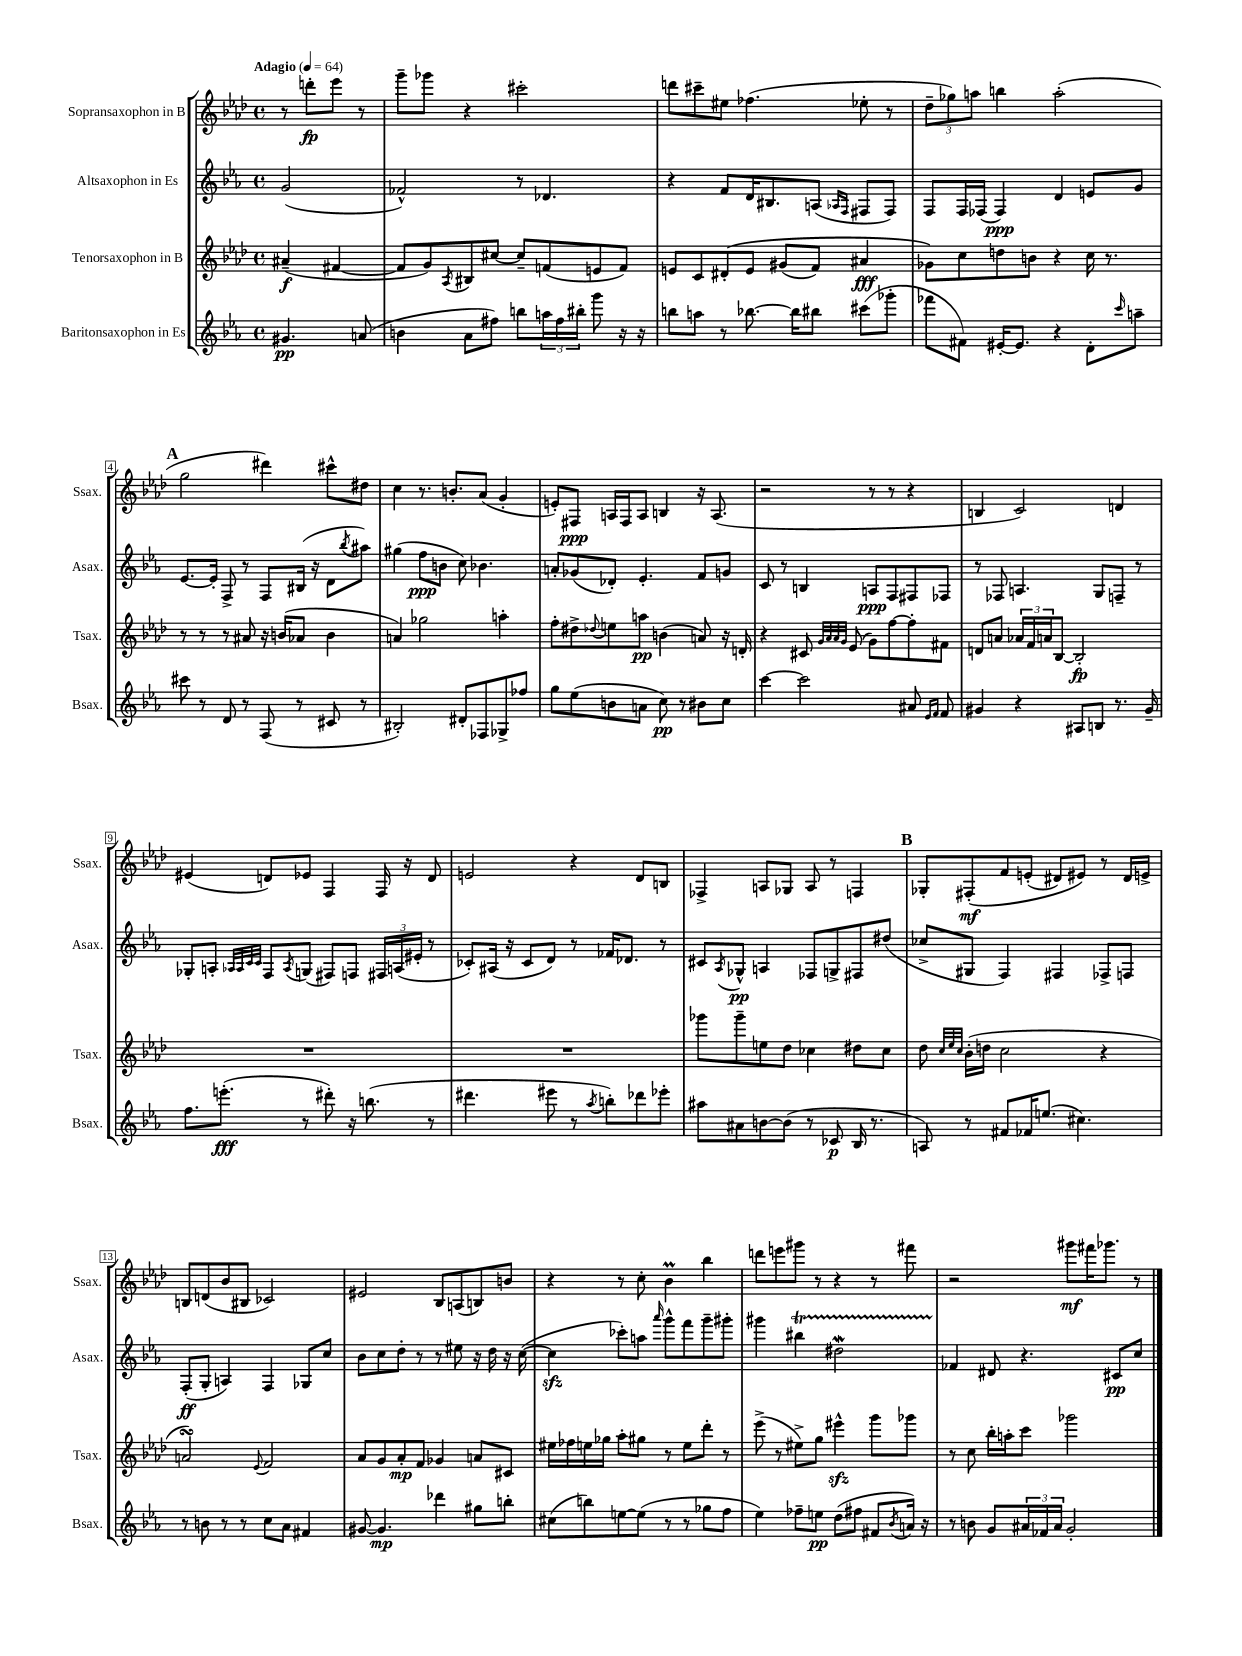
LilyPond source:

<<
\new StaffGroup <<
\new Staff = "s0" \with { instrumentName = "Sopransaxophon in B" shortInstrumentName = "Ssax." } {
    \clef treble \key aes \major \defaultTimeSignature \time 4/4 \partial 2 \tempo "Adagio" 4 = 64
    r8 d'''8-.\fp ees'''8 r8 |
    g'''8-- ges'''8 r4 cis'''2-. |
    d'''8 cis'''8-- eis''8 fes''4.( ees''8-. r8 |
    \tuplet 3/2 { des''8-- ges''8) a''8 } b''4 a''2-.( |
    \mark \markup { \bold "A" } g''2 dis'''4) cis'''8-^ dis''8 |
    c''4 r8. b'8.-. aes'8( g'4-. |
    e'8-.) fis8\ppp a16 fis16 a8 b4 r16 a8.( |
    r2 r8 r8 r4 |
    b4 c'2) d'4 |
    eis'4( d'8) ees'8 f4 f16 r16 d'8 |
    e'2 r4 des'8 b8 |
    fes4-> a8 ges8 a8 r8 f4 |
    \mark \markup { \bold "B" } ges8-. fis8-.\mf\( f'8 e'8-.( dis'8) eis'8\) r8 dis'16 e'16-> |
    b8 d'8( bes'8 bis8 ces'2) |
    eis'2 bes8 a8( b8) b'8 |
    r4 r8 c''8-. bes'4\prall bes''4 |
    d'''8 e'''8 gis'''8 r8 r4 r8 fis'''8 |
    r2 gis'''8\mf fis'''16 ges'''8. r8 \bar "|." |
}
\new Staff = "s1" \with { instrumentName = "Altsaxophon in Es" shortInstrumentName = "Asax." } {
    \clef treble \key ees \major \defaultTimeSignature \time 4/4 \partial 2
    g'2( |
    fes'2-^) r8 des'4. |
    r4 f'8 d'16 bis8. a8( \grace { aes16 f16 } fis8 fis8) |
    f8 f16 fes16( fes4\ppp) d'4 e'8 g'8 |
    \mark \markup { \bold "A" } ees'8.~ ees'16-. f8-> r8 f8 bis16( r16 d'8 \acciaccatura { bes''8 } ais''8) |
    gis''4( f''8\ppp b'8 c''8) bes'4. |
    a'8-. ges'8( des'8-.) ees'4.-. f'8 g'8 |
    c'8 r8 b4 a8\ppp f8 fis8 fes8 |
    r8 fes8 a4. g8 f8-- r8 |
    ges8-. a8-. \grace { aes32 aes32 c'32 c'32 } f8 \acciaccatura { aes8 } g8( fis8) f8 \tuplet 3/2 { fis16 a16( eis'16-. } r8 |
    ces'8-.) ais16( r16 ces'8 d'8) r8 fes'16 des'8. r8 |
    cis'8 \acciaccatura { aes8 } ges8-^\pp a4 fes8 g8-> fis8 dis''8( |
    \mark \markup { \bold "B" } ces''8-> gis8 f4) fis4 fes8-> f8 |
    f8-.\ff( g8-. a4) f4 ges8 c''8 |
    bes'8 c''8 d''8-. r8 r8 eis''8 r16 d''16 r16 c''16~( |
    c''4\sfz ces'''8-.) a''8 \grace { aes'''16 } g'''8-^ f'''8 g'''8-- gis'''8-. |
    gis'''4 bis''4\startTrillSpan dis''2\mordent |
    fes'4\stopTrillSpan dis'8 r4. cis'8\pp c''8 \bar "|." |
}
\new Staff = "s2" \with { instrumentName = "Tenorsaxophon in B" shortInstrumentName = "Tsax." } {
    \clef treble \key aes \major \defaultTimeSignature \time 4/4 \partial 2
    ais'4--\f( fis'4~ |
    fis'8 g'8) \acciaccatura { aes8 } bis8 cis''8~ cis''8-- f'8( e'8 f'8) |
    e'8 c'8 dis'8-.\( e'8 gis'8( f'8) ais'4\fff |
    ges'8\) c''8 d''8 b'8 r4 c''16 r8. |
    \mark \markup { \bold "A" } r8 r8 r8 ais'8 r16 b'16( aes'8 b'4 |
    a'4) ges''2 a''4-. |
    f''8-. dis''8-> \appoggiatura { des''8 } e''8 a''8\pp b'4( a'8) r16 d'16-. |
    r4 cis'8 \grace { g'32 aes'32 aes'32 g'32 } ees'8( g'8) f''8~ f''8-. fis'8 |
    d'8 a'8 \tuplet 3/2 { aes'16 f'16 a'16 } bes8~ bes2-.\fp |
    R1 |
    R1 |
    ges'''8 ges'''8-- e''8 des''8 ces''4 dis''8 ces''8 |
    \mark \markup { \bold "B" } des''8 \grace { c''32 ees''32 c''32 } bes'16-.( d''16 c''2 r4 |
    a'2\turn) \appoggiatura { ees'8 } f'2 |
    aes'8 g'8 aes'8-.\mp f'8 ges'4 a'8 cis'8 |
    eis''16 fes''16 e''16 ges''16 aes''8-. gis''8 r8 e''8 des'''8-. r8 |
    ees'''8->( r8 eis''8->) g''8 eis'''4-^\sfz g'''8 ges'''8 |
    r8 c''8 bes''16-. a''16-. c'''8 ges'''2 \bar "|." |
}
\new Staff = "s3" \with { instrumentName = "Baritonsaxophon in Es" shortInstrumentName = "Bsax." } {
    \clef treble \key ees \major \defaultTimeSignature \time 4/4 \partial 2
    gis'4.\pp a'8( |
    b'4 aes'8 fis''8) b''8 \tuplet 3/2 { a''16 fis''16 bis''16-. } g'''8 r16 r16 |
    b''8 a''8 r8 bes''8.~ bes''16 bis''8 cis'''8( ges'''8-. |
    fes'''8 fis'8) eis'16~-. eis'8. r4 d'8-. \grace { c'''16 } a''8-- |
    \mark \markup { \bold "A" } cis'''8 r8 d'8 r8 f8( r8 cis'8 r8 |
    bis2-.) dis'8-. fes8 ges8-> fes''8 |
    g''8 ees''8( b'8 a'8 c''8\pp) r8 bis'8 c''8 |
    c'''4~ c'''2 ais'8 \grace { ees'16 f'16 } f'8 |
    gis'4 r4 ais8 b8 r8. gis'16-- |
    f''8. e'''8.-.\fff( r8 dis'''8-.) r16 b''8.( r8 |
    dis'''4. eis'''8 r8 \acciaccatura { aes''8 } b''8-.) des'''8 ees'''8-. |
    ais''8 ais'8 b'8~ b'8( r8 ces'8\p bes16 r8. |
    \mark \markup { \bold "B" } a8) r8 fis'8 fes'16 e''8.( cis''4.) |
    r8 b'8 r8 r8 c''8 aes'8 fis'4 |
    gis'8~ gis'4.\mp des'''4 gis''8 b''8-. |
    cis''8( b''8) e''8~ e''8( r8 r8 ges''8 f''8 |
    ees''4) fes''8-- e''8\pp d''8( fis''8 fis'8 \acciaccatura { bes'8 } a'16) r16 |
    r8 b'8 g'8 \tuplet 3/2 { ais'16 fes'16 ais'16 } g'2-. \bar "|." |
}
>>
>>
\layout { \context { \Score \override BarNumber.stencil = #(make-stencil-boxer 0.1 0.3 ly:text-interface::print) } }
